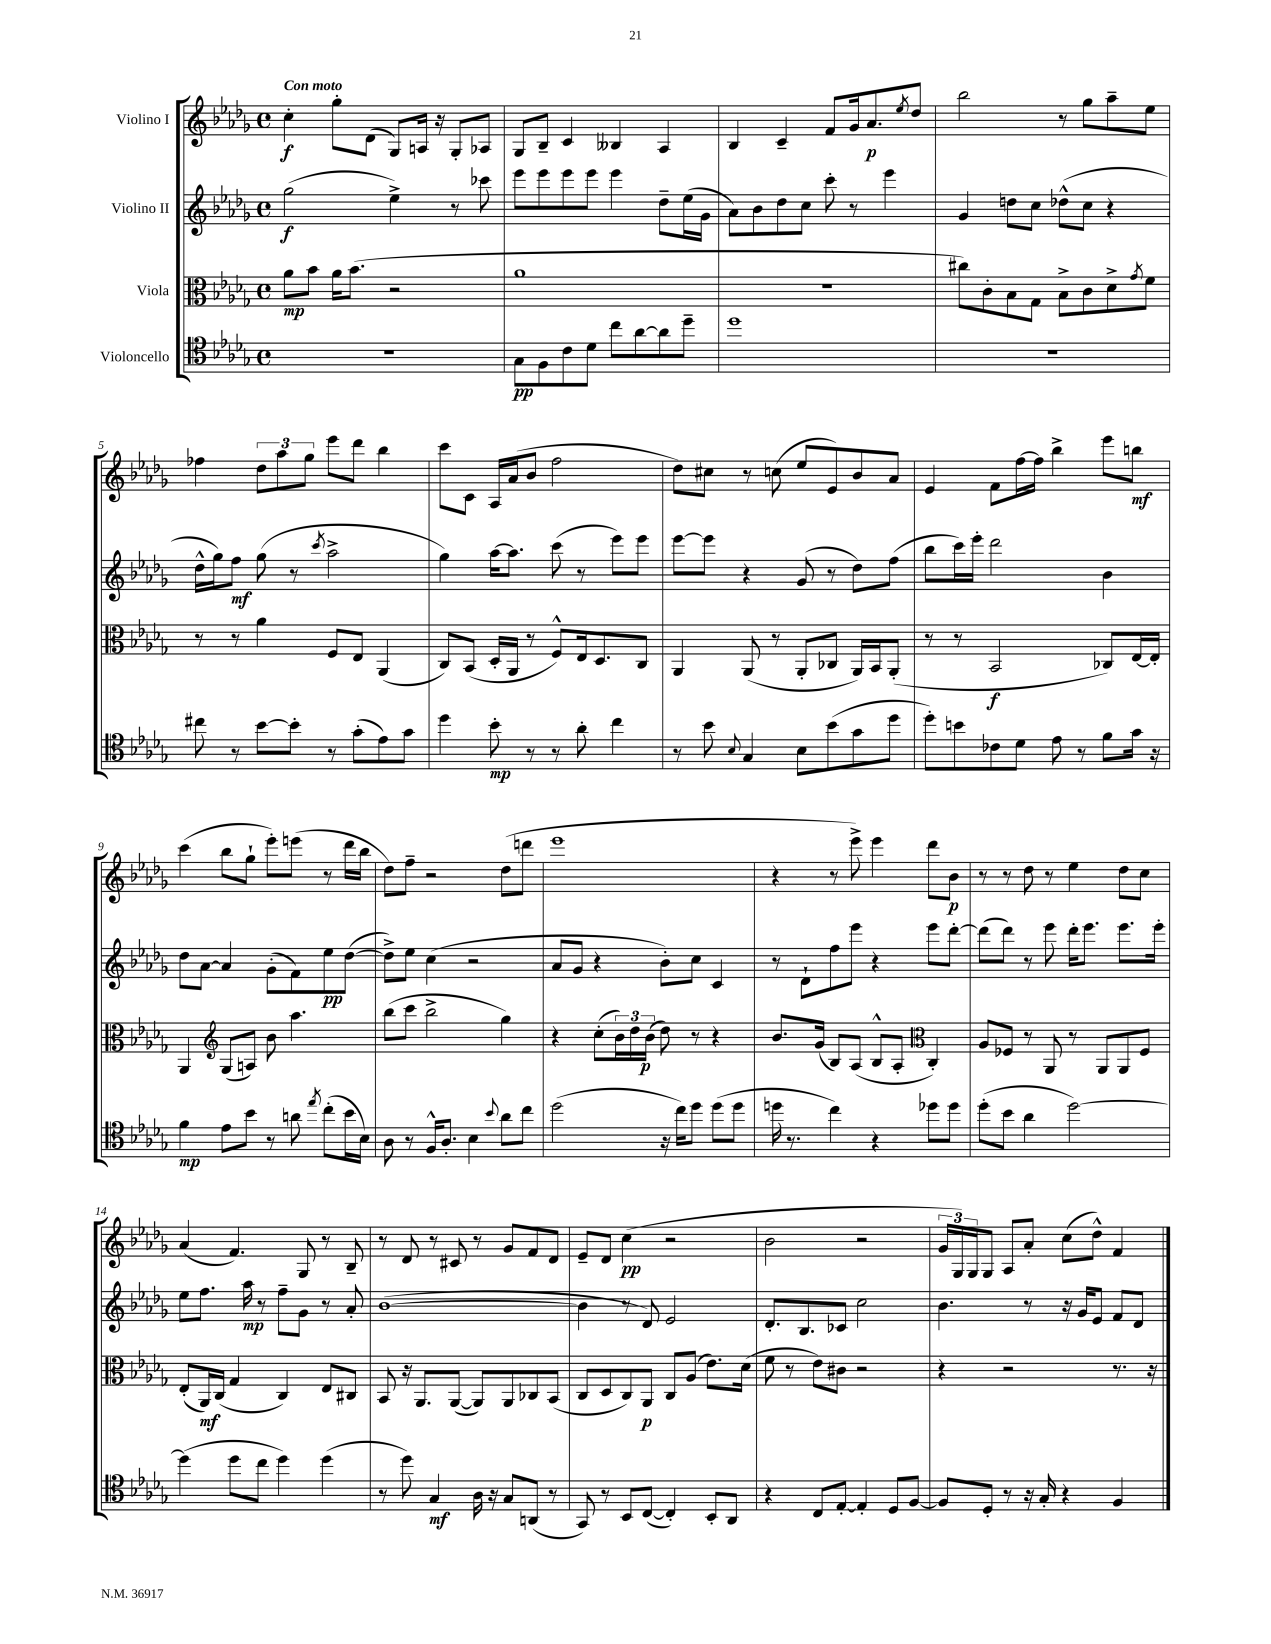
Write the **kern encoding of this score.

**kern	**dynam	**kern	**dynam	**kern	**dynam	**kern	**dynam
*part4	*part4	*part3	*part3	*part2	*part2	*part1	*part1
*staff4	*staff4	*staff3	*staff3	*staff2	*staff2	*staff1	*staff1
*I"Violoncello	*	*I"Viola	*	*I"Violino II	*	*I"Violino I	*
*clefC4	*	*clefC3	*	*clefG2	*	*clefG2	*
*k[b-e-a-d-g-]	*	*k[b-e-a-d-g-]	*	*k[b-e-a-d-g-]	*	*k[b-e-a-d-g-]	*
*M4/4	*	*M4/4	*	*M4/4	*	*M4/4	*
*met(c)	*	*met(c)	*	*met(c)	*	*met(c)	*
=1	=1	=1	=1	=1	=1	=1	=1
!	!	!	!	!	!	!LO:TX:a:B:t=Con moto	!
1r	.	8a-\L	mp	(2gg-\	f	4cc'\	f
.	.	8b-\J	.	.	.	.	.
.	.	16a-\KL	.	.	.	8gg-'\L	.
.	.	(8.b-\J	.	.	.	.	.
.	.	.	.	.	.	(8d-\J	.
.	.	2r	.	4ee-^\)	.	8G-/L)	.
.	.	.	.	.	.	16An/Jk	.
.	.	.	.	.	.	16r	.
.	.	.	.	8r	.	8G-'/L	.
.	.	.	.	8ccc-X\	.	8A-X/J	.
=2	=2	=2	=2	=2	=2	=2	=2
8G-\L	pp	1a-	.	8eee-\L	.	8G-/L	.
8F\	.	.	.	8eee-\	.	8B-~/J	.
8c\	.	.	.	8eee-\	.	4c/	.
8d-\J	.	.	.	8eee-\J	.	.	.
8cc\L	.	.	.	4eee-\	.	4B--X/	.
[8a-\	.	.	.	.	.	.	.
8a-\]	.	.	.	8dd-~\L	.	4A-/	.
8dd-~\J	.	.	.	(16ee-\L	.	.	.
.	.	.	.	16g-\JJ	.	.	.
=3	=3	=3	=3	=3	=3	=3	=3
1dd-	.	1r	.	8a-\L)	.	4B-/	.
.	.	.	.	8b-\	.	.	.
.	.	.	.	8dd-\	.	4c~/	.
.	.	.	.	8cc\J	.	.	.
.	.	.	.	8ccc'\	.	8f/L	.
.	.	.	.	8r	.	16g-/k	.
.	.	.	.	.	.	8.a-/	p
.	.	.	.	4eee-\	.	.	.
.	.	.	.	.	.	8qee-/	.
.	.	.	.	.	.	8dd-/J	.
=4	=4	=4	=4	=4	=4	=4	=4
1r	.	8cc#X\L)	.	4g-/	.	2bb-\	.
.	.	8c'\	.	.	.	.	.
.	.	8B-\	.	8ddn\L	.	.	.
.	.	8G-\J	.	8cc\J	.	.	.
.	.	8B-^\L	.	(8dd-X^^\L	.	8r	.
.	.	8c\	.	8cc\J	.	8gg-\L	.
.	.	8d-^\	.	4r	.	8aa-~\	.
.	.	8qg-/	.	.	.	.	.
.	.	8f\J	.	.	.	8ee-\J	.
!!LO:LB:g=z
=5	=5	=5	=5	=5	=5	=5	=5
8cc#X\	.	8r	.	16dd-^^\LL	.	4ff-X\	.
.	.	.	.	16gg-\J)	.	.	.
8r	.	8r	.	8ff\J	mf	.	.
[8b-\L	.	4a-\	.	(8gg-\	.	12dd-\L	.
.	.	.	.	.	.	12aa-\	.
8b-'\J]	.	.	.	8r	.	.	.
.	.	.	.	.	.	12gg-\J	.
.	.	.	.	8qccc/	.	.	.
8r	.	8F/L	.	2aa-^\	.	8eee-\L	.
(8g-'\L	.	8E-/J	.	.	.	8ddd-\J	.
8e-\)	.	(4AA-/	.	.	.	4bb-\	.
8g-\J	.	.	.	.	.	.	.
=6	=6	=6	=6	=6	=6	=6	=6
4dd-\	.	8C/L)	.	4gg-\)	.	8ccc\L	.
.	.	(8BB-/J	.	.	.	8c\J	.
8b-'\	mp	16D-'/LL	.	[16aa-\KL	.	16A-/LL	.
.	.	16AA-/JJ	.	8.aa-\J]	.	(16a-/J	.
8r	.	8r	.	.	.	8b-/J	.
8r	.	8F^^/L)	.	(8ccc\	.	2ff\	.
8a-'\	.	16E-/k	.	8r	.	.	.
.	.	8.D-/	.	.	.	.	.
4cc\	.	.	.	8eee-\L)	.	.	.
.	.	8C/J	.	8eee-\J	.	.	.
=7	=7	=7	=7	=7	=7	=7	=7
8r	.	4AA-/	.	[8eee-\L	.	8dd-\L)	.
8b-\	.	.	.	8eee-\J]	.	8cc#X\J	.
8qqB-/	.	.	.	.	.	.	.
4G-/	.	(8AA-/	.	4r	.	8r	.
.	.	8r	.	.	.	(8ccn\	.
8B-\L	.	8AA-'/L	.	(8g-/	.	8ee-/L	.
(8b-\	.	8C-X/J	.	8r	.	8e-/)	.
8g-\	.	16AA-/LL)	.	8dd-\L)	.	8b-/	.
.	.	16BB-/J	.	.	.	.	.
8dd-\J	.	(8AA-'/J	.	(8ff\J	.	8a-/J	.
=8	=8	=8	=8	=8	=8	=8	=8
8dd-'\L)	.	8r	.	8bb-\L	.	4e-/	.
8bn\	.	8r	.	16ccc\L)	.	.	.
.	.	.	.	16eee-'\JJ	.	.	.
8c-X\	.	2BB-/	f	2ddd-\	.	8f\L	.
8d-\J	.	.	.	.	.	[16ff\L	.
.	.	.	.	.	.	16ff\JJ]	.
8e-\	.	.	.	.	.	4bb-^\	.
8r	.	.	.	.	.	.	.
8f\L	.	8C-X/L)	.	4b-\	.	8eee-\L	.
16g-\Jk	.	[16E-/L	.	.	.	8bbn\J	mf
16r	.	16E-'/JJ]	.	.	.	.	.
!!LO:LB:g=z
=9	=9	=9	=9	=9	=9	=9	=9
4f\	mp	4AA-/	.	8dd-\L	.	(4ccc\	.
.	.	.	.	[8a-\J	.	.	.
*	*	*clefG2	*	*	*	*	*
8e-\L	.	(8G-/L	.	4a-/]	.	8bb-\L	.
8b-\J	.	8An/J)	.	.	.	8gg-`\J	.
8r	.	8b-\	.	(8g-'\L	.	8eee-'\L)	.
8an\	.	4.aa-\	.	8f\)	.	(8eeen\J	.
8qee-/	.	.	.	.	.	.	.
(8cc'\L	.	.	.	8ee-\	pp	8r	.
16b-\L	.	.	.	([8dd-\J	.	16ddd-\LL	.
16B-\JJ)	.	.	.	.	.	16bb-\JJ	.
=10	=10	=10	=10	=10	=10	=10	=10
8A-\	.	(8bb-\L	.	8dd-^\L])	.	8dd-\L)	.
8r	.	8ccc\J	.	8ee-\J	.	8ff~\J	.
16F^^/KL	.	2bb-^\	.	(4cc\	.	2r	.
8.A-'/J	.	.	.	.	.	.	.
4B-\	.	.	.	2r	.	.	.
8qqb-/	.	.	.	.	.	.	.
8a-\L	.	4gg-\)	.	.	.	(8dd-\L	.
8cc\J	.	.	.	.	.	8dddn\J	.
=11	=11	=11	=11	=11	=11	=11	=11
(2dd-\	.	4r	.	8a-/L	.	1eee-	.
.	.	.	.	8g-/J	.	.	.
.	.	(8cc'\L	.	4r	.	.	.
.	.	24b-\L)	.	.	.	.	.
.	.	24dd-\	.	.	.	.	.
.	.	(24b-\JJ	p	.	.	.	.
16r	.	8dd-\)	.	8b-'\L)	.	.	.
16cc\KL)	.	.	.	.	.	.	.
8dd-\J	.	8r	.	8cc\J	.	.	.
(8dd-\L	.	4r	.	4c/	.	.	.
8dd-\J	.	.	.	.	.	.	.
=12	=12	=12	=12	=12	=12	=12	=12
16ddn\	.	8.b-/L	.	8r	.	4r	.
8.r	.	.	.	.	.	.	.
.	.	.	.	8d-`\L	.	.	.
.	.	(16g-/Jk	.	.	.	.	.
4cc\)	.	8B-/L)	.	8ff\	.	8r	.
.	.	(8A-/J	.	8eee-\J	.	8eee-^\)	.
4r	.	8B-^^/L	.	4r	.	4eee-\	.
.	.	8A-'/J	.	.	.	.	.
*	*	*clefC3	*	*	*	*	*
8dd-X\L	.	4C'/)	.	8eee-\L	.	8ddd-\L	.
8dd-\J	.	.	.	[8ddd-'\J	.	8b-\J	p
=13	=13	=13	=13	=13	=13	=13	=13
(8dd-'\L	.	8A-/L	.	(8ddd-\L]	.	8r	.
8b-\J	.	8F-X/J	.	8ddd-\J)	.	8r	.
4a-\	.	8r	.	8r	.	8dd-\	.
.	.	8AA-/	.	8eee-\	.	8r	.
[2dd-\)	.	8r	.	16ddd-'\KL	.	4ee-\	.
.	.	.	.	8.eee-\J	.	.	.
.	.	8AA-/L	.	.	.	.	.
.	.	8AA-/	.	8.eee-\L	.	8dd-\L	.
.	.	8F-/J	.	.	.	8cc\J	.
.	.	.	.	16eee-'\Jk	.	.	.
!!LO:LB:g=z
=14	=14	=14	=14	=14	=14	=14	=14
(4dd-\]	.	(8E-'/L	.	8ee-\L	.	(4a-/	.
.	.	16AA-/L)	mf	8.ff\J	.	.	.
.	.	(16C/JJ	.	.	.	.	.
8dd-\L	.	4G-/	.	.	.	4.f/)	.
.	.	.	.	16aa-\	mp	.	.
8cc\J	.	.	.	8r	.	.	.
4dd-\)	.	4C/)	.	8ff~\L	.	.	.
.	.	.	.	8g-\J	.	8G-/	.
(4dd-\	.	8E-/L	.	8r	.	8r	.
.	.	8C#X/J	.	8a-'/	.	8B-~/	.
=15	=15	=15	=15	=15	=15	=15	=15
8r	.	8BB-/	.	([1b-	.	8r	.
8dd-\)	.	16r	.	.	.	8d-/	.
.	.	8.AA-/L	.	.	.	.	.
4G-/	mf	.	.	.	.	8r	.
.	.	([8AA-/J	.	.	.	8c#X/	.
16A-\	.	8AA-/L])	.	.	.	8r	.
16r	.	.	.	.	.	.	.
8G-/L	.	8AA-/	.	.	.	8g-/L	.
(8AAn/J	.	8C-X/	.	.	.	8f/	.
8r	.	(8BB-/J	.	.	.	8d-/J	.
=16	=16	=16	=16	=16	=16	=16	=16
8GG-/)	.	8C/L	.	4b-\]	.	8e-~/L	.
8r	.	8D-/	.	.	.	8d-/J	.
8BB-/L	.	8C/)	.	8r	.	(4cc\	pp
([8C/J	.	8AA-/J	p	8d-/)	.	.	.
4C'/])	.	8C/L	.	2e-/	.	2r	.
.	.	(8A-/J	.	.	.	.	.
8BB-'/L	.	8.e-\L)	.	.	.	.	.
8AA-/J	.	.	.	.	.	.	.
.	.	(16d-\Jk	.	.	.	.	.
=17	=17	=17	=17	=17	=17	=17	=17
4r	.	8f\	.	8.d-'/L	.	2b-\	.
.	.	8r	.	.	.	.	.
.	.	.	.	8.B-/	.	.	.
8C/L	.	8e-\L)	.	.	.	.	.
[8E-'/J	.	8c#X\J	.	8c-X/J	.	.	.
4E-'/]	.	2r	.	2cc\	.	2r	.
8D-/L	.	.	.	.	.	.	.
[8F/J	.	.	.	.	.	.	.
=18	=18	=18	=18	=18	=18	=18	=18
8F/L]	.	4r	.	4.b-\	.	24g-/LL	.
.	.	.	.	.	.	24G-/)	.
.	.	.	.	.	.	24G-/J	.
8D-'/J	.	.	.	.	.	8G-/J	.
8r	.	2r	.	.	.	8A-/L	.
16r	.	.	.	8r	.	8a-'/J	.
16G-'/	.	.	.	.	.	.	.
4r	.	.	.	16r	.	(8cc\L	.
.	.	.	.	16g-/KL	.	.	.
.	.	.	.	8e-/J	.	8dd-^^\J)	.
4F/	.	8.r	.	8f/L	.	4f/	.
.	.	.	.	8d-/J	.	.	.
.	.	16r	.	.	.	.	.
==	==	==	==	==	==	==	==
*-	*-	*-	*-	*-	*-	*-	*-
